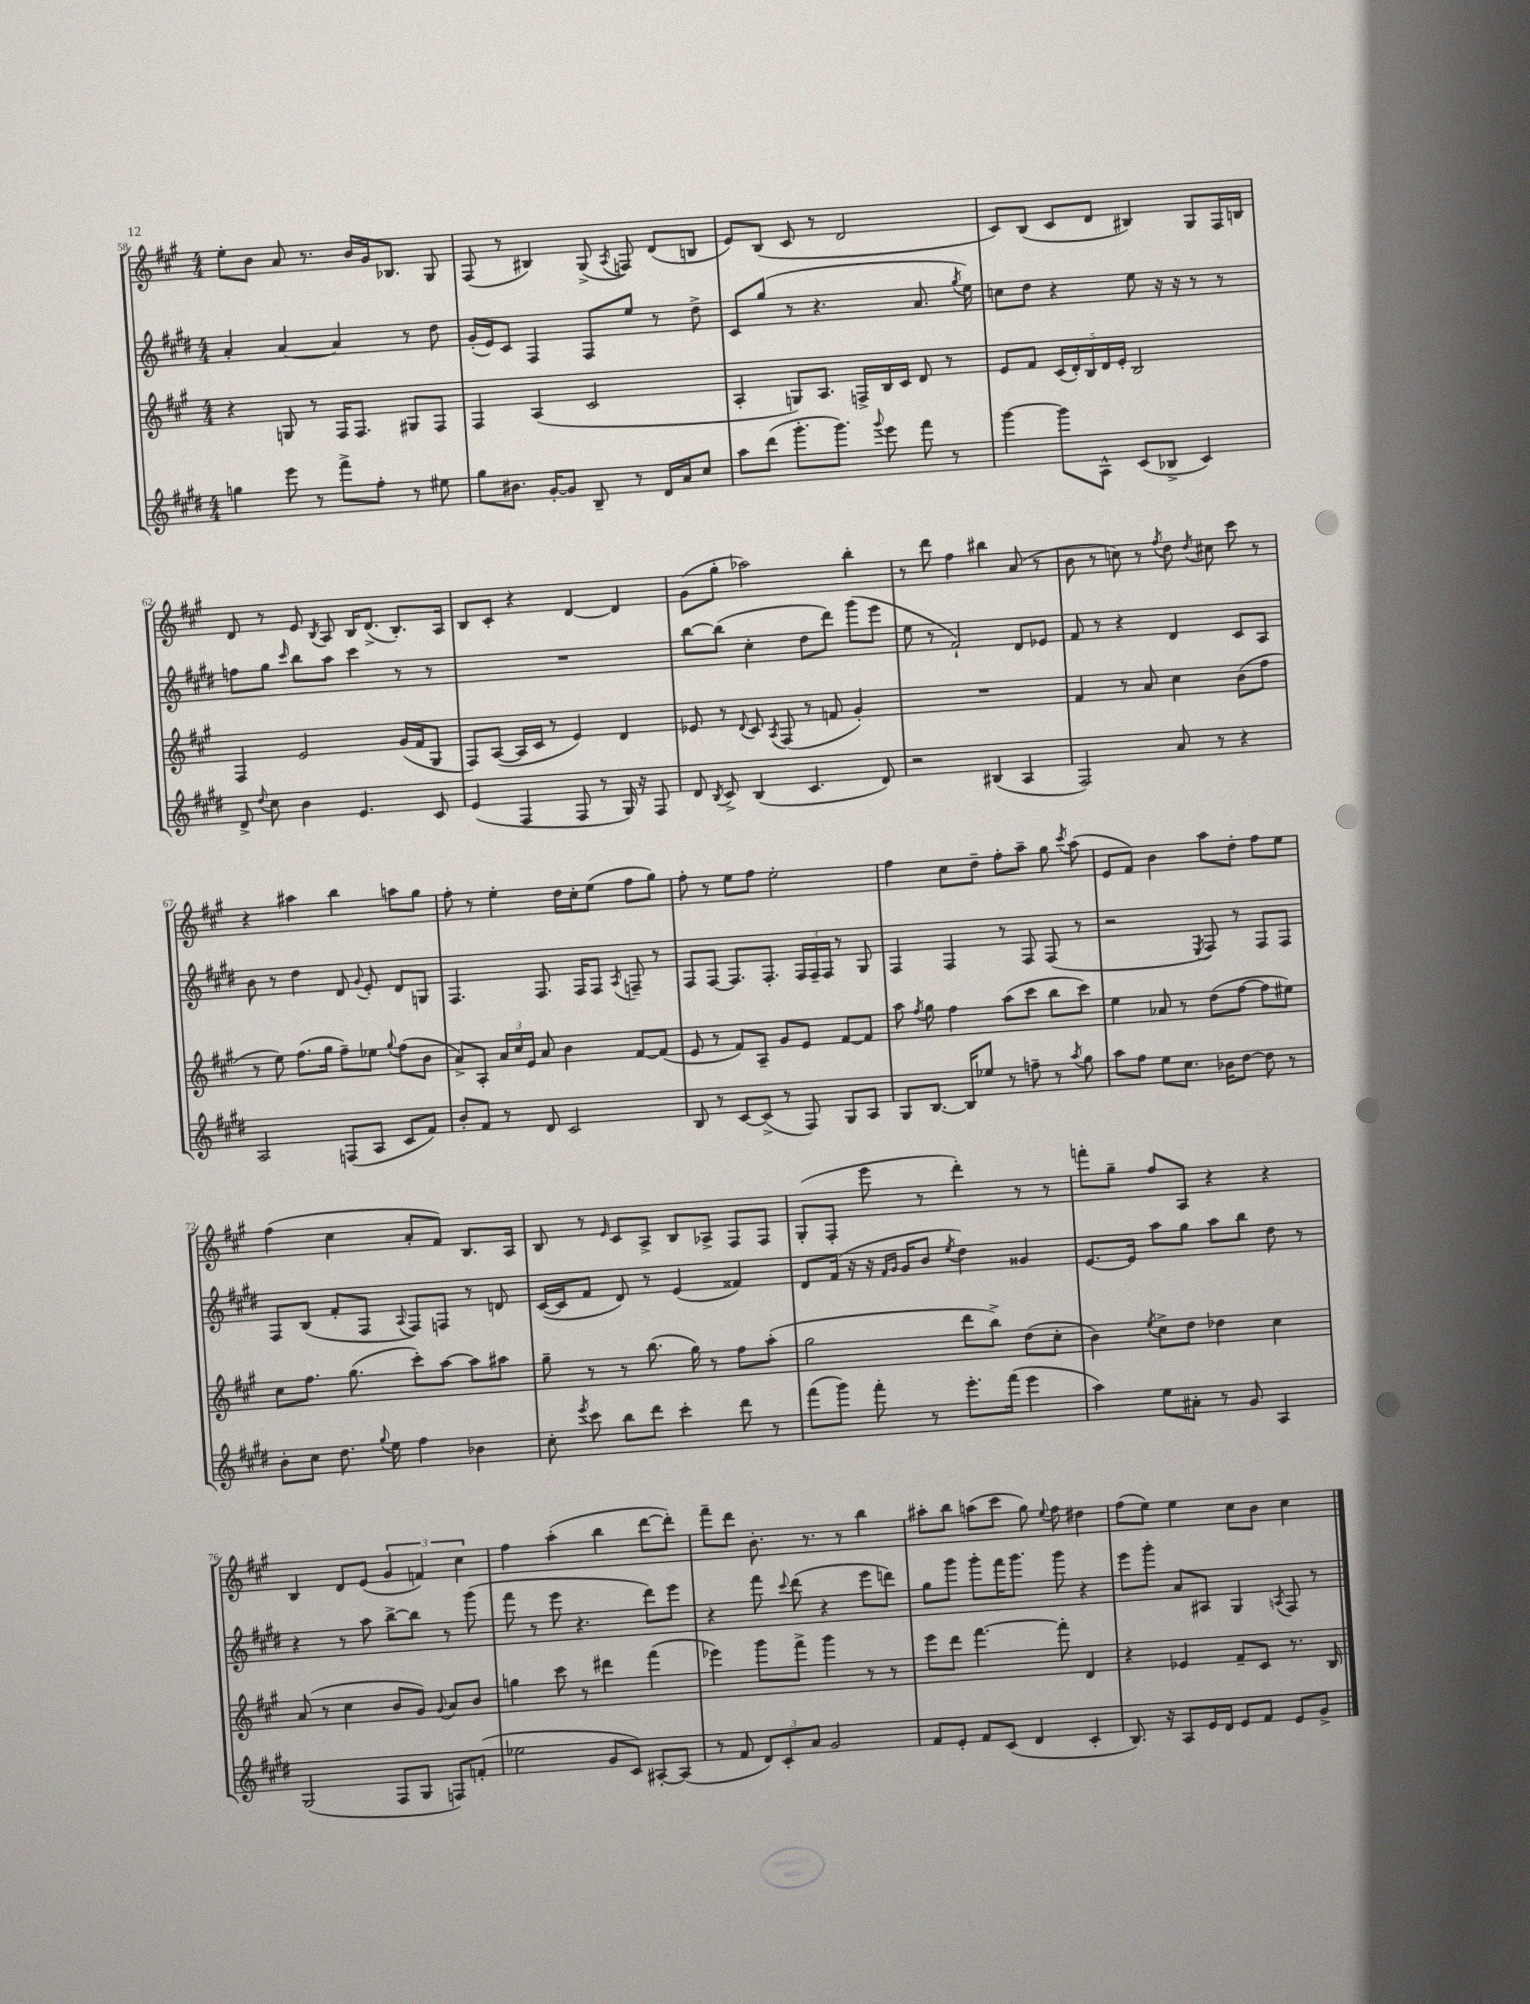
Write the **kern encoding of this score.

**kern	**kern	**kern	**kern
*staff4	*staff3	*staff2	*staff1
*clefG2	*clefG2	*clefG2	*clefG2
*k[f#c#g#d#]	*k[f#c#g#]	*k[f#c#g#d#]	*k[f#c#g#]
*M4/4	*M4/4	*M4/4	*M4/4
4gg	4r	4a'	8ee'
.	.	.	8b
8eee	8G	[4a	8a
8r	8r	.	8.r
8fff#^	16F#	4a]	.
.	8.F#	.	16b
8ff#'	.	.	16g#
.	.	.	8.B-
8r	8G#	8r	.
8ee#	8F#	8dd#	8G#
=	=	=	=
8gg#	4F#	(16g#'	(8F#
.	.	16e)	.
8.b#	.	8c#	8r
.	(4A	4F#	4B#)
[16g#'	.	.	.
8g#]	.	.	.
8B~	2c#	8F#	(8G#^
.	.	.	8qA
8r	.	8ee	8F)
16d#	.	8r	(8d
16a	.	.	.
8cc#	.	8dd#^	8B
=	=	=	=
8aa	4A'	8c#	8e)
(8ddd#	.	(8gg#	(8B
8.ggg#'	8G)	8r	8c#
.	8.A	4.r	8r
8.ggg#)	.	.	.
.	.	.	2d
.	16F^	.	.
8qqggg#	.	.	.
8eee	16B	.	.
.	16c#	.	.
8fff#	8d	8.a	.
8r	8r	.	.
.	.	8qgg#	.
.	.	16ee)	.
=	=	=	=
[4ggg#	8e	8cc	8c#)
.	8f#	8dd#	(8B
8ggg#]	(20c#	4r	8c#
.	20d')	.	.
.	20B	.	.
8A^^	.	.	8d
.	20d	.	.
.	20e'	.	.
(8c#	2B	8ee	4B#)
8B-^	.	16r	.
.	.	16r	.
4c#)	.	8r	8G#
.	.	8r	16F#
.	.	.	16B
=	=	=	=
8d#^	4F#	8ff	8d
8qqdd#	.	.	.
8cc#	.	8gg#	8r
.	.	16qqccc#	.
4b	2e	8bb	8e
.	.	.	8qB
.	.	8aa	8A
4.e	.	4ccc#	16B
.	.	.	(8.d^
.	(16g#	8r	8.B')
.	16f#	.	.
8c#	8G#	8r	.
.	.	.	16A
=	=	=	=
(4e	8F#)	1r	8B
.	([8A	.	8c#'
4F#	16A]	.	4r
.	16c#	.	.
.	8r	.	.
8F#	4e)	.	[4d
8r	.	.	.
16G#)	4d	.	4d]
16r	.	.	.
8F#	.	.	.
=	=	=	=
8d#	8e-	[8bb	(8g#
8qB	.	.	.
8c#^	8r	(8bb]	8gg#'
.	8qqd	.	.
(4B	8c#	4cc#'	2aa-)
.	8qA	.	.
.	(8F#	.	.
4.c#	8r	8dd#	.
.	8f	8ddd#)	.
.	4g#')	(8ggg#	4bb'
8d#)	.	8eee	.
=	=	=	=
2r	1r	8ee	8r
.	.	8r	8ddd
.	.	2f#`)	4ff#
(4B#	.	.	4bb#
4A	.	8d#	(8a
.	.	8e-	8r
=	=	=	=
2F#)	4f#	8f#	8b
.	.	8r	8r
.	8r	4r	8cc)
.	8a	.	8r
.	.	.	8qff#
8a	4cc#	4d#	8dd
.	.	.	8qdd
8r	.	.	8cc#
4r	(8b	8c#	8ccc#
.	8ff#	8A	8r
=	=	=	=
2A	8r	8b	4r
.	8ee)	8r	.
.	(8.ff#	4dd#	4aa#
.	16gg#	.	.
(8F	8ff#~)	8d#	4bb
.	.	8qqg#	.
8A	8ee-	8e'	.
.	8qqgg#	.	.
8c#	(8ff#	8d#	8aa
8f#)	8b	8G	8gg#
=	=	=	=
8b'	8a^)	4.F#	8ff#'
8f#	8A'	.	8r
8r	24a	.	4ee'
.	24cc#	.	.
.	24e	.	.
8d#	8a	8.F#	.
2c#	4b	.	16dd
.	.	16F#	16cc#'
.	.	8F#	(8ee
.	.	8qA	.
.	[8f#	8F~	8ff#
.	(8f#]	8r	8gg#)
=	=	=	=
8B	8e	8F#	8ff#'
8r	8r	[8F#	8r
[8c#	8f#)	8.F#]	8ee
(8c#^]	8A~	.	8ff#
.	.	8.F#'	.
8r	8g#	.	2ee'
8F#)	8e	24F#	.
.	.	24F#~	.
.	.	24F#	.
8G#	[8f#	8r	.
8A	8f#]	8G#	.
=	=	=	=
8G#	8aa	4F#	4ff#
.	8qff#	.	.
[8.B	8gg#	.	.
.	4ff#	4F#	8cc#
16B]	.	.	.
8ee-	.	.	8dd~
8r	(8aa	8r	8ff#'
8ff~	8ccc#	8F#	8aa~
8r	8bb	(8F#	8gg#
8qaa	.	.	8qccc#
8gg#	8ccc#)	8r	(8aa
=	=	=	=
8aa	4ee	2r	8e
8ff#	.	.	8f#)
8ee	8a-	.	4b
8.cc#	8r	.	.
.	.	8qE	.
.	(8dd	8F#)	8aa
16b-	.	.	.
[8dd#	[8ff#	8r	8dd'
8dd#]	8ff#]	8F#	8ff#
8r	8ee#)	8F#	8ee
=	=	=	=
8b'	8cc#	8F#	(4ff#
8cc#	8.ff#	(8B	.
8.dd#	.	8f#'	4cc#
.	(8.gg#	.	.
.	.	8F#	.
8qqgg#	.	.	.
16ee	.	.	.
.	.	8qqA	.
4ff#	8ccc#')	8F#)	8a'
.	[8aa	8F	8f#)
4b-	8aa]	8r	8.B
.	8aa#	8d	.
.	.	.	16A
=	=	=	=
8cc#'	8gg#~	([16c#	8B
.	.	16c#]	.
8qeee	.	.	.
8ccc#	8r	8f#	8r
.	.	.	16qqe
8bb	8r	8d#)	8c#
8ddd#	(8.bb	8r	8A^
4ccc#'	.	(4e	8B
.	16gg#)	.	.
.	8r	.	8A-^
8ddd#	8ff#	4f##)	8F#
8r	(8aa'	.	8F#
=	=	=	=
(8fff#	2gg#	8d#	(8G#'
8ggg#)	.	(16f#	8F#'
.	.	16r	.
8fff#'	.	16r	8eee
.	.	16qqf#	.
.	.	16qqg#	.
.	.	16g#	.
8r	.	8b	8r
.	.	8qee	.
8.eee'	8ddd	4dd#)	4ddd')
.	8bb^)	.	.
(16fff#	.	.	.
4eee	(8dd	4g##	8r
.	8cc#'	.	8r
=	=	=	=
4aa)	4b)	[8.e	8fff'
.	.	.	8gg#~
.	.	16e]	.
.	8qee	.	.
8ee	8cc#^	8aa	8ff#
8a#'	8dd	8gg#	8A
8r	4dd-	8aa	4r
8g#	.	8bb	.
4A	4cc#	8dd#	4r
.	.	8r	.
=	=	=	=
(2G#	(8a	4r	4B
.	8r	.	.
.	4cc#	8r	8d
.	.	8aa	(8e
8F#	8b	[8bb^	6g#
8G#	8g#)	8bb]	.
.	.	.	6f)
.	8qqg#	.	.
8F)	8a	8r	.
.	.	.	6cc#
(8f'	8b	(8ggg#	.
=	=	=	=
2ee-	4gg	8fff#	4ff#
.	.	8r	.
.	8ccc#	8eee	(4aa'
.	8r	4.r	.
8g#	4ddd#	.	4bb
8c#)	.	.	.
[8A#'	(4fff#	8ddd#)	[8ddd
(8A#]	.	8eee	8ddd'])
=	=	=	=
8r	4eee-)	4r	8fff#~
8f#	.	.	8ddd
12d#)	8ggg#	8fff#	8.b'
12c#'	.	.	.
.	.	8qqccc#	.
.	8fff#^	(8ddd#	.
12a	.	.	.
.	.	.	8.r
2g#	4ggg#	4r	.
.	.	.	8r
.	8r	8eee	4bb
.	8r	8ddd)	.
=	=	=	=
8f#	8eee	8gg#	8aa#'
8e'	8ddd	8ggg#	8bb
8f#	[4.fff#	8ggg#'	(8aa
(8c#	.	16fff#	8ccc#
.	.	8.ggg#	.
4d#	.	.	8gg#)
.	.	.	8qqee
.	8fff#']	8ggg#	8ff#
4c#'	4d	4r	4dd#
=	=	=	=
8.B)	4r	8eee	(8ff#
.	.	8ggg#'	8ee)
16r	.	.	.
8A	4e-	8a	4ee
16e	.	8A#	.
16d#	.	.	.
8e	8f#~	4G#	8cc#
8f#	8c#	.	8b
.	.	8qA	.
8e	8.r	8F#	4cc#
8g#^	.	8r	.
.	16B	.	.
==	==	==	==
*-	*-	*-	*-
